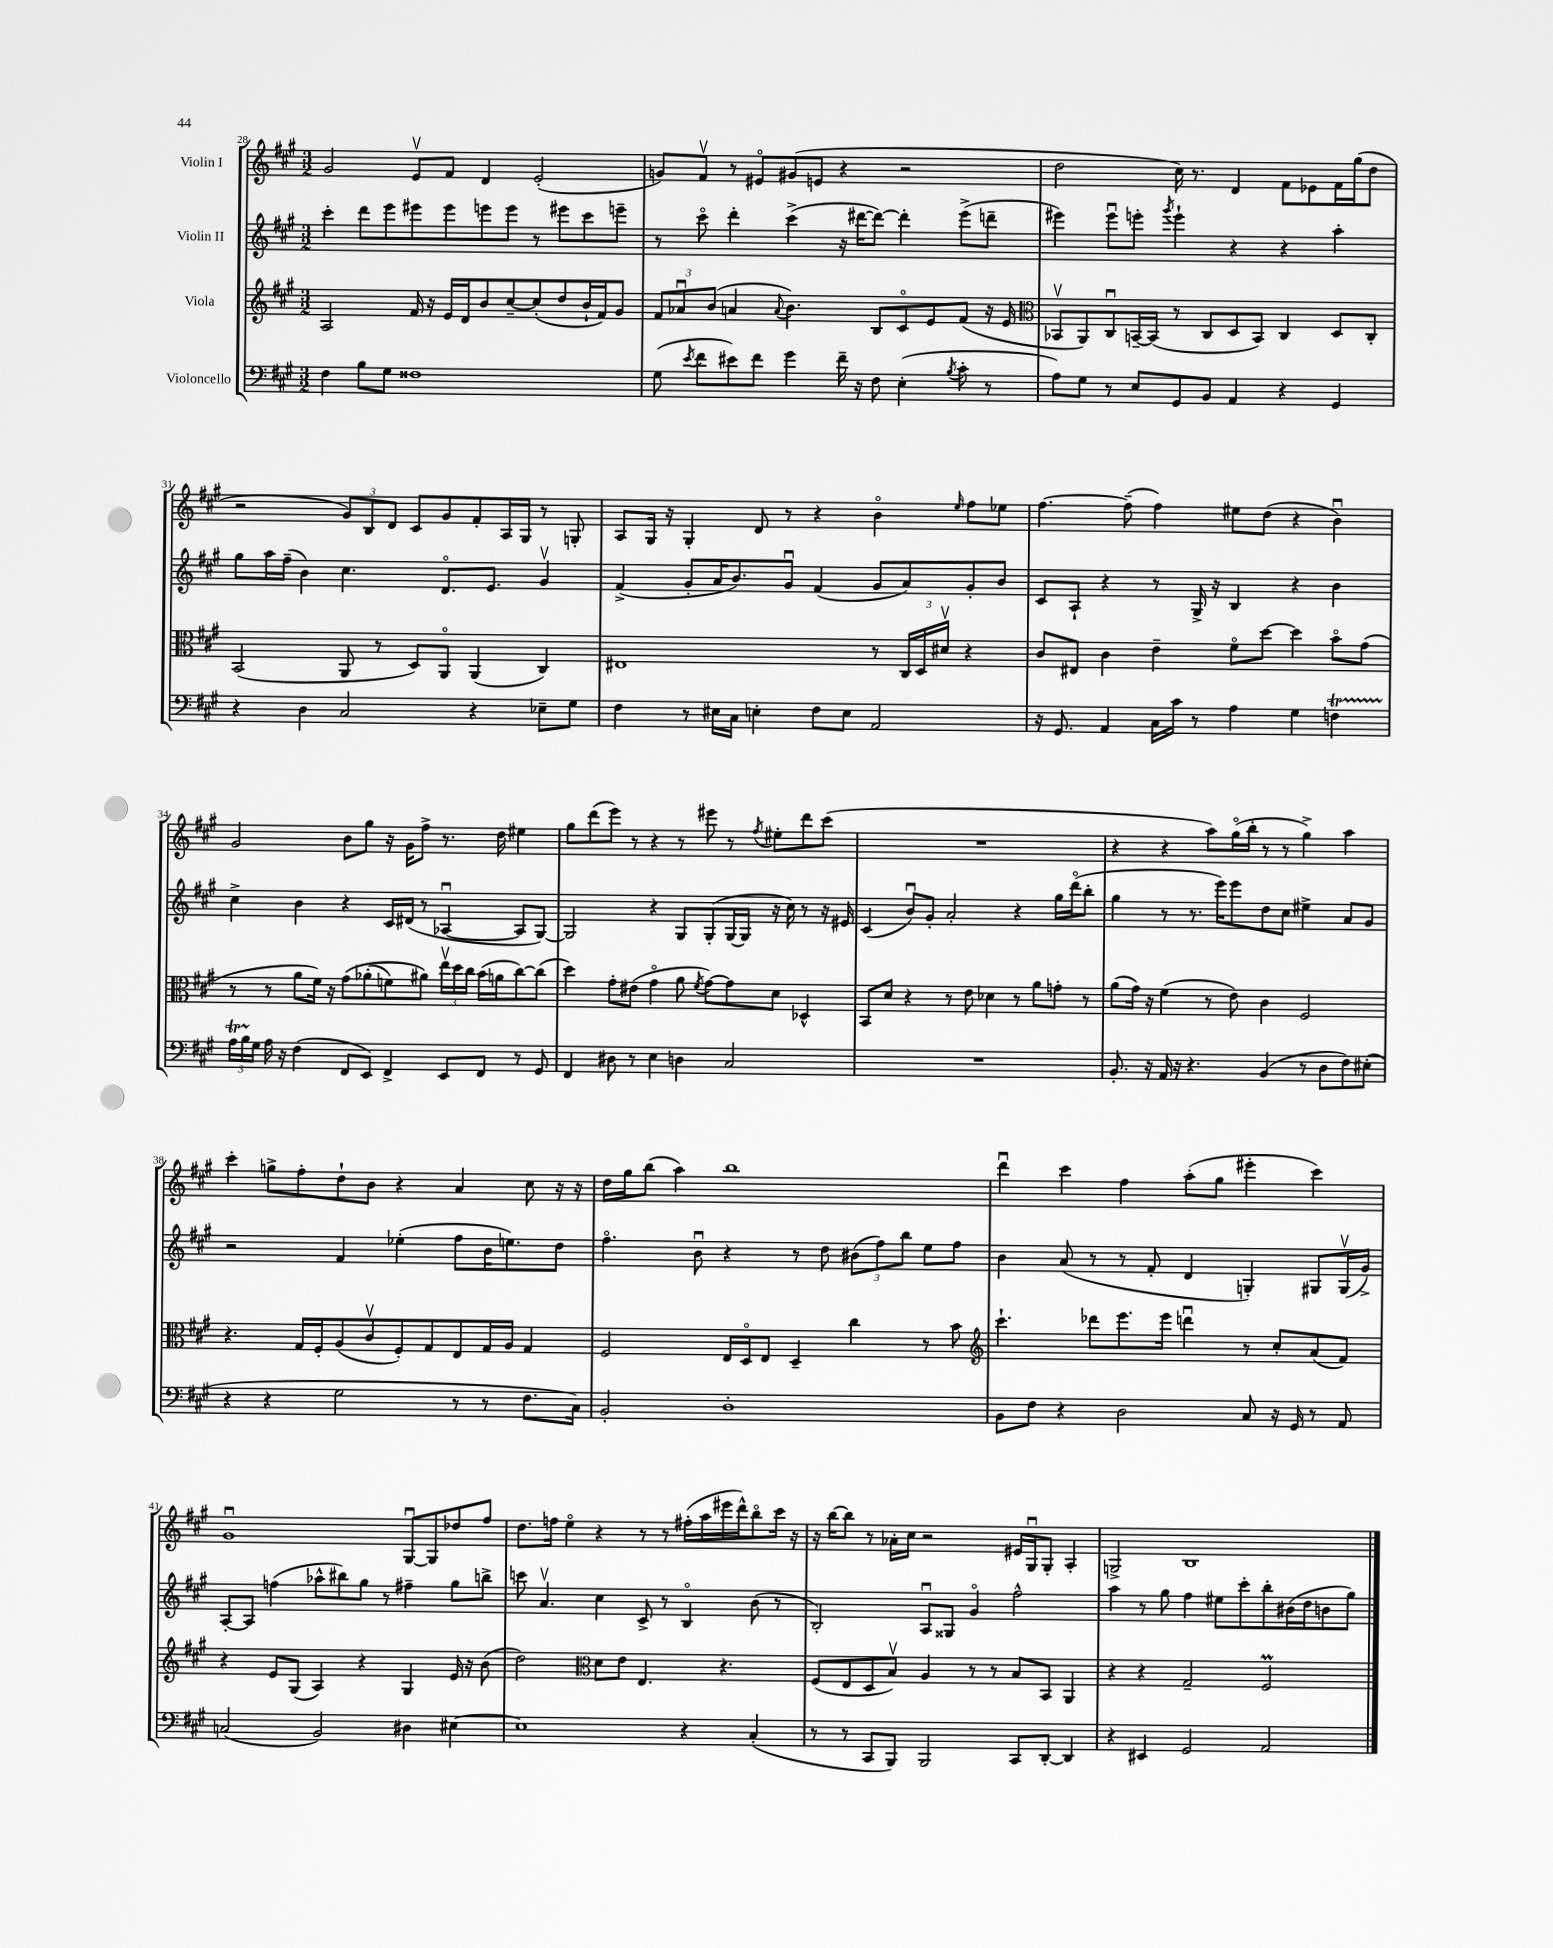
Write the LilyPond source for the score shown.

<<
\new StaffGroup <<
\new Staff = "s0" \with { instrumentName = "Violin I" } {
    \clef treble \key a \major \numericTimeSignature \time 3/2
    \autoBeamOff gis'2 e'8[\upbow fis'8] d'4 e'2-.( |
    g'8[) fis'8]\upbow r8 eis'8[\flageolet gis'8( e'8] r4 r2 |
    d''2 cis''16) r8. d'4 fis'8[ ees'8 fis'16 gis''16( d''8] |
    r2 \tuplet 3/2 { gis'8[) b8 d'8] } cis'8[ gis'8 fis'8-. a16 gis16] r8 g8-. |
    a8[ gis16] r16 gis4-. d'8 r8 r4 b'4\flageolet \grace { e''16 } fis''8[ ees''8] |
    fis''4.~ fis''8--( fis''4) eis''8[ d''8]( r4 b'4\downbow) |
    gis'2 b'8[ gis''8] r16 gis'16[ fis''8]-> r8. d''16 eis''4 |
    gis''8[ d'''8( e'''8]) r8 r4 r8 eis'''8 r8 \acciaccatura { fis''8 } eis''8[-. d'''8 cis'''8]( |
    R1. |
    r4 r4 a''8[) gis''16\flageolet( b''16]-. r8 r8 gis''4->) a''4 |
    cis'''4-. g''8[-> fis''8-. d''8-! b'8] r4 a'4 cis''8 r16 r16 |
    d''16[ gis''16 b''8]( a''4) b''1 |
    d'''4\downbow cis'''4 fis''4 a''8[-.( gis''8] eis'''4-. cis'''4) |
    gis'1\downbow gis8[~\downbow gis8 des''8 fis''8] |
    d''8.[ f''16] e''4\flageolet r4 r8 r8 fis''16[-.( a''16 eis'''16 d'''16-^) b''8\flageolet cis'''16] r16 |
    r16 b''16[~ b''8] r8 aes'16[-. cis''16] r2 eis'16[ gis16\downbow gis8]-. a4-. |
    g2-> b1 \bar "|." |
}
\new Staff = "s1" \with { instrumentName = "Violin II" } {
    \clef treble \key a \major \numericTimeSignature \time 3/2
    \autoBeamOff cis'''4-. d'''8[ e'''8 eis'''8 eis'''8 e'''8 e'''8] r8 eis'''8[ cis'''8 e'''8]-- |
    r8 cis'''8\flageolet d'''4-. cis'''4->( r16 dis'''16[~ dis'''8]~) dis'''4-. e'''8[->( d'''8]-- |
    eis'''4) eis'''8[\downbow e'''8]-. \acciaccatura { gis'''8 } e'''4-! r4 r4 a''4-. |
    gis''8[ a''16 fis''16]--( b'4) cis''4. d'8.[\flageolet e'8.] gis'4\upbow |
    fis'4->( gis'8[-. a'16 b'8.) gis'8]\downbow fis'4( gis'8[ a'8) gis'8-. b'8] |
    cis'8[ a8]-! r4 r8 gis16-> r16 b4 r4 b'4 |
    cis''4-> b'4 r4 cis'16[ dis'16]( r8 aes4~\downbow aes8[ gis8]~) |
    gis2 r4 gis8[ gis8-.( gis16~ gis16] r16 cis''16) r8 r16 eis'16 |
    cis'4( b'8[\downbow) gis'8]-. a'2-. r4 gis''16[ d'''16\flageolet( b''8]-. |
    gis''4 r8 r8. e'''16[) e'''8 d''8 cis''8] eis''4-> a'8[ gis'8] |
    r2 fis'4 ees''4-.( fis''8[ b'16 e''8.) d''8] |
    fis''4.\flageolet b'8\downbow r4 r8 d''8 \tuplet 3/2 { bis'8[( fis''8) b''8] } e''8[ fis''8] |
    b'4 a'8( r8 r8 fis'8-. d'4 g4-.) gis8[ gis16\upbow( gis'16]->) |
    a8[~-. a8] f''4( aes''8[-^ bis''8) gis''8] r8 fis''4-- gis''8[ b''8]-> |
    c'''8 a'4.\upbow cis''4 cis'8-> r8 b4\flageolet b'8( r8 |
    b2-.) a8[\downbow gisis8] gis'4\flageolet fis''2-^ |
    a''4 r8 gis''8 fis''4 eis''8[ cis'''8-. b''8-. bis'16( d''16 b'8 gis''8]) \bar "|." |
}
\new Staff = "s2" \with { instrumentName = "Viola" } {
    \clef treble \key a \major \numericTimeSignature \time 3/2
    \autoBeamOff a2 fis'16 r16 e'16[ d'16 b'8 cis''8~-- cis''8-.( d''8 b'16-! fis'16) gis'8] |
    \tuplet 3/2 { fis'8[ aes'8\downbow b'8]( } a'4 \appoggiatura { a'8 } b'4.) b8[ cis'8\flageolet e'8 fis'8]( r16 e'16 |
    \clef alto bes,8[\upbow a,8) cis8\downbow b,16~-- b,16]( r8 cis8[ d8 b,8]) cis4 d8[ cis8]-. |
    b,2( a,8 r8 d8[) a,8]\flageolet a,4( cis4) |
    eis1 r8 \tuplet 3/2 { cis16[ d16 dis'16]\upbow } r4 |
    cis'8[ eis8] cis'4 e'4-- fis'8[\flageolet d''8]~ d''4 b'8[\flageolet gis'8]( |
    r8 r8 a'8[ fis'16]) r16 gis'8[\( aes'8-.( f'8) ais'8]\) \tuplet 3/2 { e''16[\upbow d''16 cis''16] } b'16[( a'16 cis''8~) cis''8]( |
    d''4) gis'8[-. eis'8]( gis'4\flageolet a'8 \acciaccatura { fis'8 } gis'8[~) gis'8 d'8] des4-^ |
    b,8[ d'8] r4 r8 e'8 des'4 r8 a'8[ g'8]-. r8 |
    a'8[( gis'16]) r16 fis'4( r8 e'8) cis'4 fis2 |
    r4. gis16[ fis16-. a8( cis'8\upbow fis8-.) gis8 e8 gis16 a16] gis4 |
    fis2 e16[ d16\flageolet e8] d4-- cis''4 r8 b'8 |
    \clef treble cis'''4.-! des'''8[ e'''8. e'''16] d'''4\downbow r8 cis''8[-. a'8( fis'8]) |
    r4 e'8[ gis8]( a4) r4 gis4 e'16 r16 b'8( |
    d''2) \clef alto d'8[ e'8] e4. r4. |
    fis8[( e8 d8 b8]\upbow) a4 r8 r8 b8[ b,8] a,4 |
    r4 r4 gis2-- fis2\prall \bar "|." |
}
\new Staff = "s3" \with { instrumentName = "Violoncello" } {
    \clef bass \key a \major \numericTimeSignature \time 3/2
    \autoBeamOff fis4 b8[ gis8] fisis1 |
    gis8( \acciaccatura { e'8 } fis'8[ eis'8) fis'8] gis'4 fis'16-- r16 fis8 e4-.( \acciaccatura { b8 } cis'8-. r8 |
    a8[) gis8] r8 e8[ gis,8 b,8] a,4 r4 gis,4 |
    r4 d4 cis2 r4 ees8[-- gis8] |
    fis4 r8 eis16[ cis16] e4-. fis8[ e8] a,2 |
    r16 gis,8. a,4 cis16[ cis'16] r8 a4 gis4 f4\startTrillSpan |
    \tuplet 3/2 { a16[ b16\stopTrillSpan gis16] } a16 r16 fis4( fis,8[ e,8]) fis,4-> e,8[ fis,8] r8 gis,8 |
    fis,4 dis8 r8 e4 d4 cis2 |
    R1. |
    b,8.-. r16 a,16 r16 r4. b,4( r8 d8[ fis8) eis8]-.( |
    r4 r4 gis2 r8 r8 fis8.[ cis16]) |
    b,2-. d1-. |
    b,8[ fis8] r4 d2 cis8 r16 gis,16 r8 a,8 |
    c2( b,2) dis4 eis4~ |
    eis1 r4 cis4-.( |
    r8 r8 cis,8[ b,,8]) b,,2 cis,8[ d,8]~-. d,4 |
    r4 eis,4 gis,2 a,2 \bar "|." |
}
>>
>>
\layout { \context { \Score currentBarNumber = #28 } }
